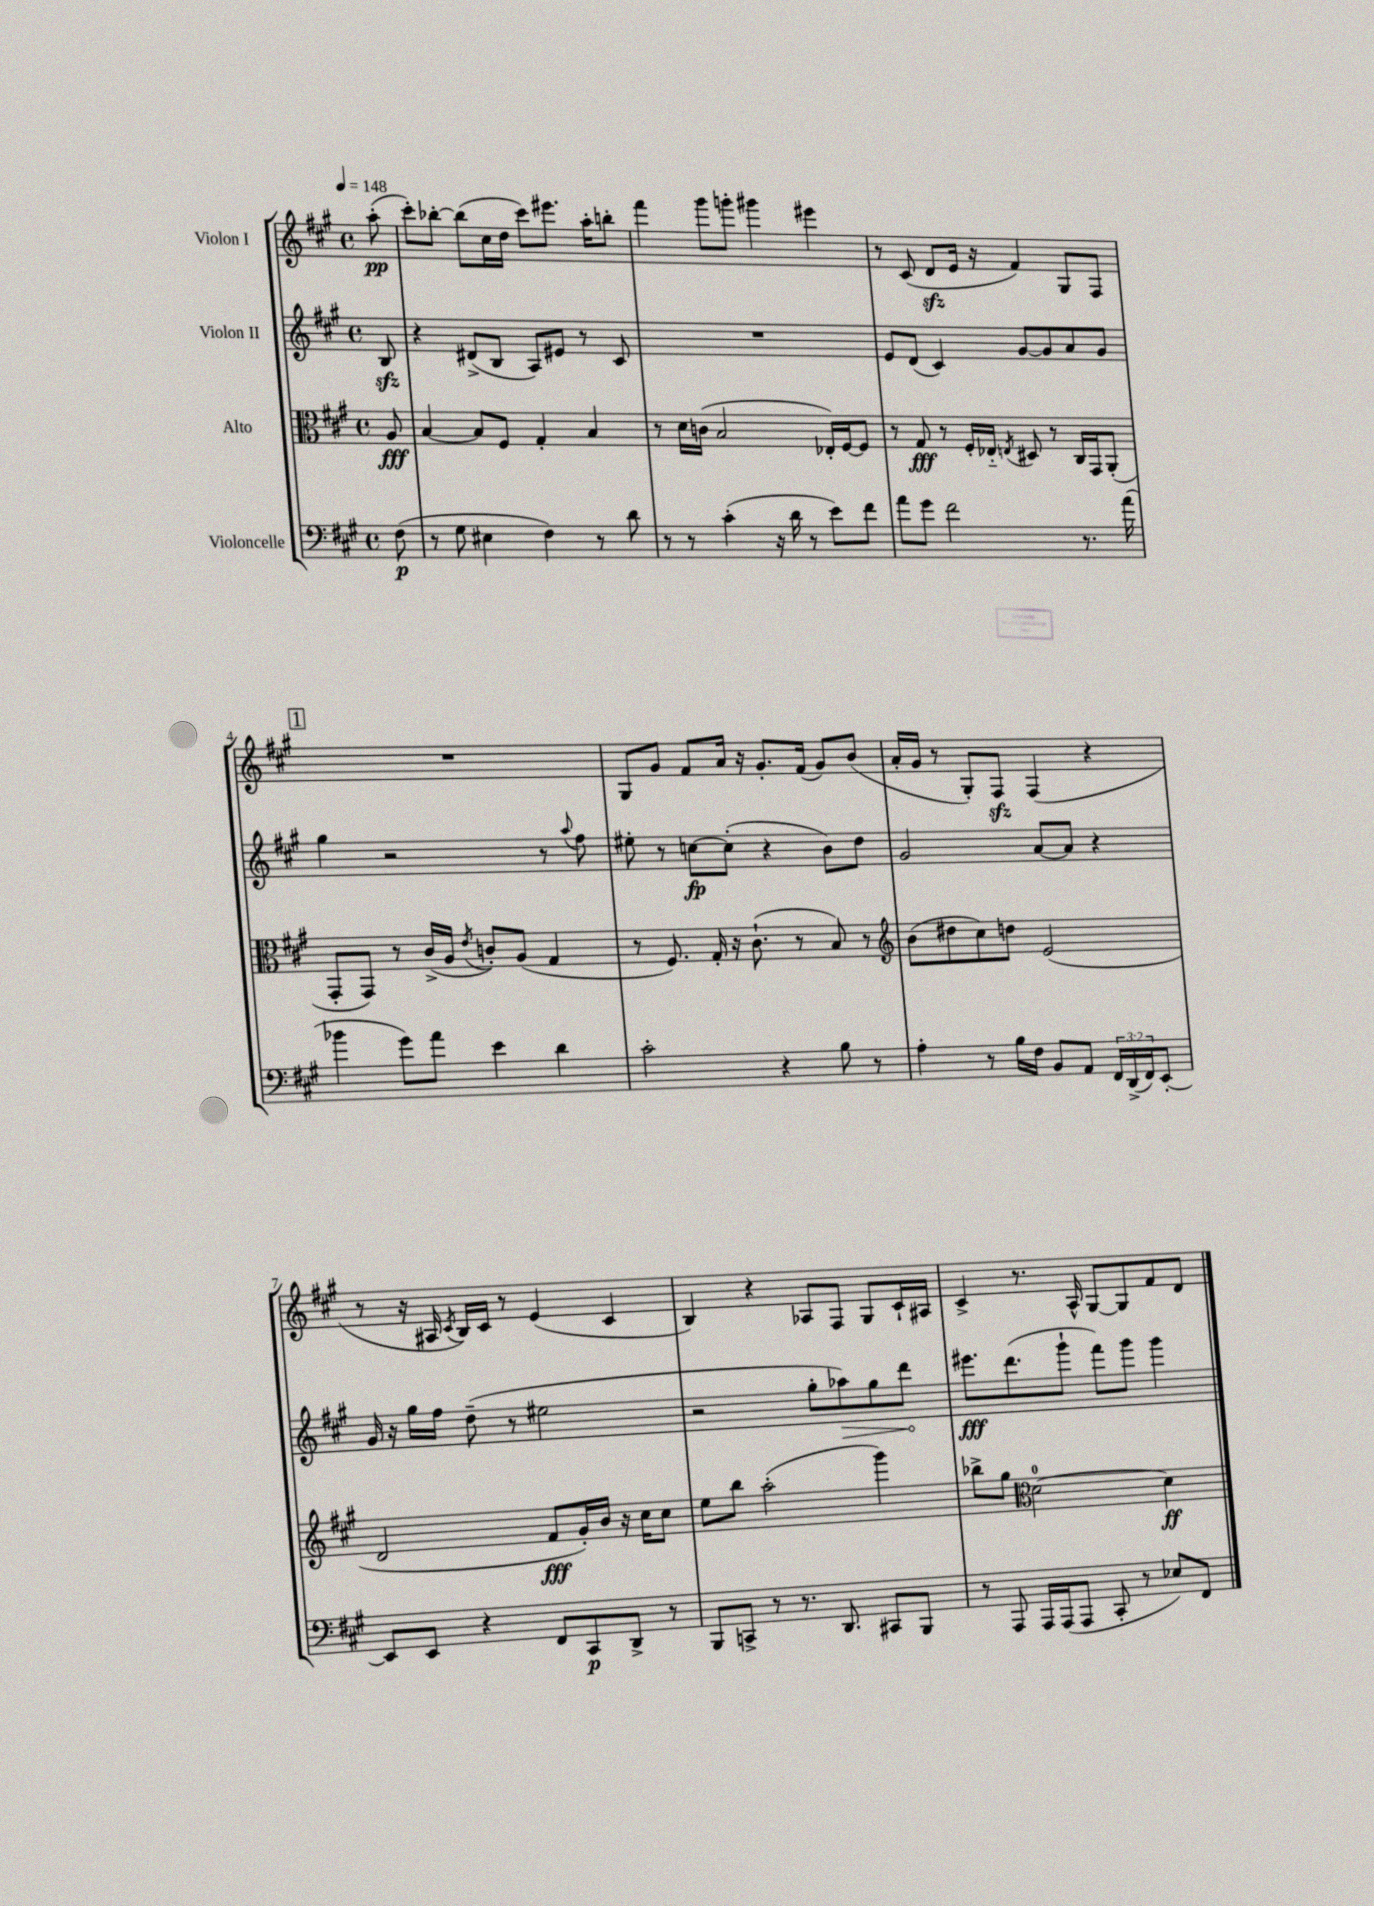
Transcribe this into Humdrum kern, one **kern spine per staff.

**kern	**dynam	**kern	**dynam	**kern	**dynam	**kern	**dynam
*part4	*part4	*part3	*part3	*part2	*part2	*part1	*part1
*staff4	*staff4	*staff3	*staff3	*staff2	*staff2	*staff1	*staff1
*I"Violoncelle	*	*I"Alto	*	*I"Violon II	*	*I"Violon I	*
*clefF4	*	*clefC3	*	*clefG2	*	*clefG2	*
*k[f#c#g#]	*	*k[f#c#g#]	*	*k[f#c#g#]	*	*k[f#c#g#]	*
*M4/4	*	*M4/4	*	*M4/4	*	*M4/4	*
*met(c)	*	*met(c)	*	*met(c)	*	*met(c)	*
*MM148	*	*MM148	*	*MM148	*	*MM148	*
=	=	=	=	=	=	=	=
(8F#\	p	8A/	fff	8Bzz/	.	(8aa'\	pp
=1	=1	=1	=1	=1	=1	=1	=1
8r	.	[4B/	.	4r	.	8ccc#'\L)	.
8G#\	.	.	.	.	.	[8bb-X'\J	.
4E#X\	.	8B/L]	.	(8d#X^/L	.	(8bb-\L]	.
.	.	8F#/J	.	8B/J	.	16cc#\L	.
.	.	.	.	.	.	16dd\JJ	.
4F#\)	.	4G#'/	.	8A/L)	.	8ccc#\L)	.
.	.	.	.	8e#X/J	.	8.eee#X\J	.
8r	.	4B/	.	8r	.	.	.
.	.	.	.	.	.	16aa'\KL	.
8d\	.	.	.	8c#/	.	8bbn'\J	.
=2	=2	=2	=2	=2	=2	=2	=2
8r	.	8r	.	1r	.	4fff#\	.
8r	.	16d\LL	.	.	.	.	.
.	.	(16cn\JJ	.	.	.	.	.
(4c#'\	.	2B/	.	.	.	8ggg#\L	.
.	.	.	.	.	.	8gggn'\J	.
16r	.	.	.	.	.	4ggg#X\	.
16d\	.	.	.	.	.	.	.
8r	.	.	.	.	.	.	.
8e\L)	.	16E-X'/LL)	.	.	.	4eee#X\	.
.	.	[16F#/J	.	.	.	.	.
8f#\J	.	8F#/J]	.	.	.	.	.
=3	=3	=3	=3	=3	=3	=3	=3
8a\L	.	8r	.	8e/L	.	8r	.
8g#\J	.	8G#/	fff	(8d/J	.	(8c#/	.
2f#\	.	8r	.	4c#/)	.	8dzz/L	.
.	.	16F#'/LL	.	.	.	16e/Jk	.
.	.	16E-X/JJ	.	.	.	16r	.
.	.	8qEn/	.	.	.	.	.
.	.	8D#X/	.	[8g#/L	.	4f#/)	.
.	.	8r	.	8g#/]	.	.	.
8.r	.	16C#/LL	.	8a/	.	8G#/L	.
.	.	16GG#/J	.	.	.	.	.
.	.	(8AA'/J	.	8g#/J	.	8F#/J	.
(16a\	.	.	.	.	.	.	.
!!LO:LB:g=z
!!LO:REH:place=s1:t=1
=4	=4	=4	=4	=4	=4	=4	=4
4b-X\	.	8GG#'/L	.	4gg#\	.	1r	.
.	.	8GG#/J)	.	.	.	.	.
8g#\L)	.	8r	.	2r	.	.	.
8a\J	.	(16c#^/LL	.	.	.	.	.
.	.	16A/JJ	.	.	.	.	.
.	.	8qe/	.	.	.	.	.
4e\	.	8cn'/L)	.	.	.	.	.
.	.	(8A/J	.	.	.	.	.
4d\	.	4G#/	.	8r	.	.	.
.	.	.	.	8qqaa/	.	.	.
.	.	.	.	8ff#\	.	.	.
=5	=5	=5	=5	=5	=5	=5	=5
2c#'\	.	8r	.	8ee#X'\	.	8G#/L	.
.	.	8.F#/)	.	8r	.	8g#/J	.
.	.	.	.	[8ccn\L	fp	8f#/L	.
.	.	16G#'/	.	.	.	.	.
.	.	16r	.	(8cc'\J]	.	16a/Jk	.
.	.	(8.c#`\	.	.	.	16r	.
4r	.	.	.	4r	.	8.g#'/L	.
.	.	8r	.	.	.	.	.
.	.	.	.	.	.	(16f#/Jk	.
8B\	.	8B/)	.	8b\L)	.	8g#/L)	.
8r	.	8r	.	8dd\J	.	(8b/J	.
=6	=6	=6	=6	=6	=6	=6	=6
*	*	*clefG2	*	*	*	*	*
4A'\	.	(8b\L	.	2g#/	.	16a'/LL	.
.	.	.	.	.	.	16g#/JJ	.
.	.	8dd#X\	.	.	.	8r	.
8r	.	8cc#\)	.	.	.	8G#'/L)	.
16B\LL	.	8ddn\J	.	.	.	8F#zz/J	.
16F#\JJ	.	.	.	.	.	.	.
8BB/L	.	(2e/	.	[8a/L	.	(4F#/	.
8AA/J	.	.	.	8a/J]	.	.	.
24FF#/LL	.	.	.	4r	.	4r	.
(24DD^/	.	.	.	.	.	.	.
24FF#/J)	.	.	.	.	.	.	.
[8EE'/J	.	.	.	.	.	.	.
!!LO:LB:g=z
=7	=7	=7	=7	=7	=7	=7	=7
8EE/L]	.	2d/	.	16g#/	.	8r	.
.	.	.	.	16r	.	.	.
8EE/J	.	.	.	16gg#\LL	.	16r	.
.	.	.	.	16ff#\JJ	.	16A#X/	.
.	.	.	.	.	.	8qc#/	.
4r	.	.	.	(8dd~\	.	16B/LL)	.
.	.	.	.	.	.	16c#/JJ	.
.	.	.	.	8r	.	8r	.
8FF#/L	.	8f#/L	fff	2ee#X\	.	(4e/	.
8CC#/	p	16g#'/L)	.	.	.	.	.
.	.	16b/JJ	.	.	.	.	.
8DD^/J	.	16r	.	.	.	4c#/	.
.	.	16cc#\KL	.	.	.	.	.
8r	.	8cc#\J	.	.	.	.	.
=8	=8	=8	=8	=8	=8	=8	=8
8BBB/L	.	8ee\L	.	2r	.	4B/)	.
8CCn^/J	.	8bb\J	.	.	.	.	.
8r	.	(2aa'\	.	.	.	4r	.
8.r	.	.	.	.	.	.	.
.	.	.	.	8gg#'\L	.	8A-X/L	.
8.DD/	.	.	.	.	.	.	.
!	!	!	!	!	!LO:HP:b	!	!
.	.	.	.	8aa-X\)	>	8F#/J	.
8CC#X/L	.	4ggg#\)	.	8gg#\	.	8G#/L	.
8BBB/J	.	.	.	8ddd\J	.	16c#`/L	.
.	.	.	.	.	.	16A#X/JJ	.
.	.	.	.	.	]	.	.
=9	=9	=9	=9	=9	=9	=9	=9
8r	.	8bb-X^\L	.	8.eee#X\L	fff	4c#^/	.
8AAA/	.	8gg#\J	.	.	.	.	.
.	.	.	.	(8.ddd\	.	.	.
*	*	*clefC3	*	*	*	*	*
16AAA/LL	.	[2d\	.	.	.	8.r	.
(16AAA/J	.	.	.	.	.	.	.
8AAA/J	.	.	.	8ggg#`\J	.	.	.
.	.	.	.	.	.	16A^^/	.
8CC#'/	.	.	.	8fff#\L)	.	[8G#/L	.
8r	.	.	.	8ggg#\J	.	8G#/]	.
8E-X/L)	.	4d\]	ff	4ggg#\	.	8f#/	.
8FF#/J	.	.	.	.	.	8d/J	.
==	==	==	==	==	==	==	==
*-	*-	*-	*-	*-	*-	*-	*-
